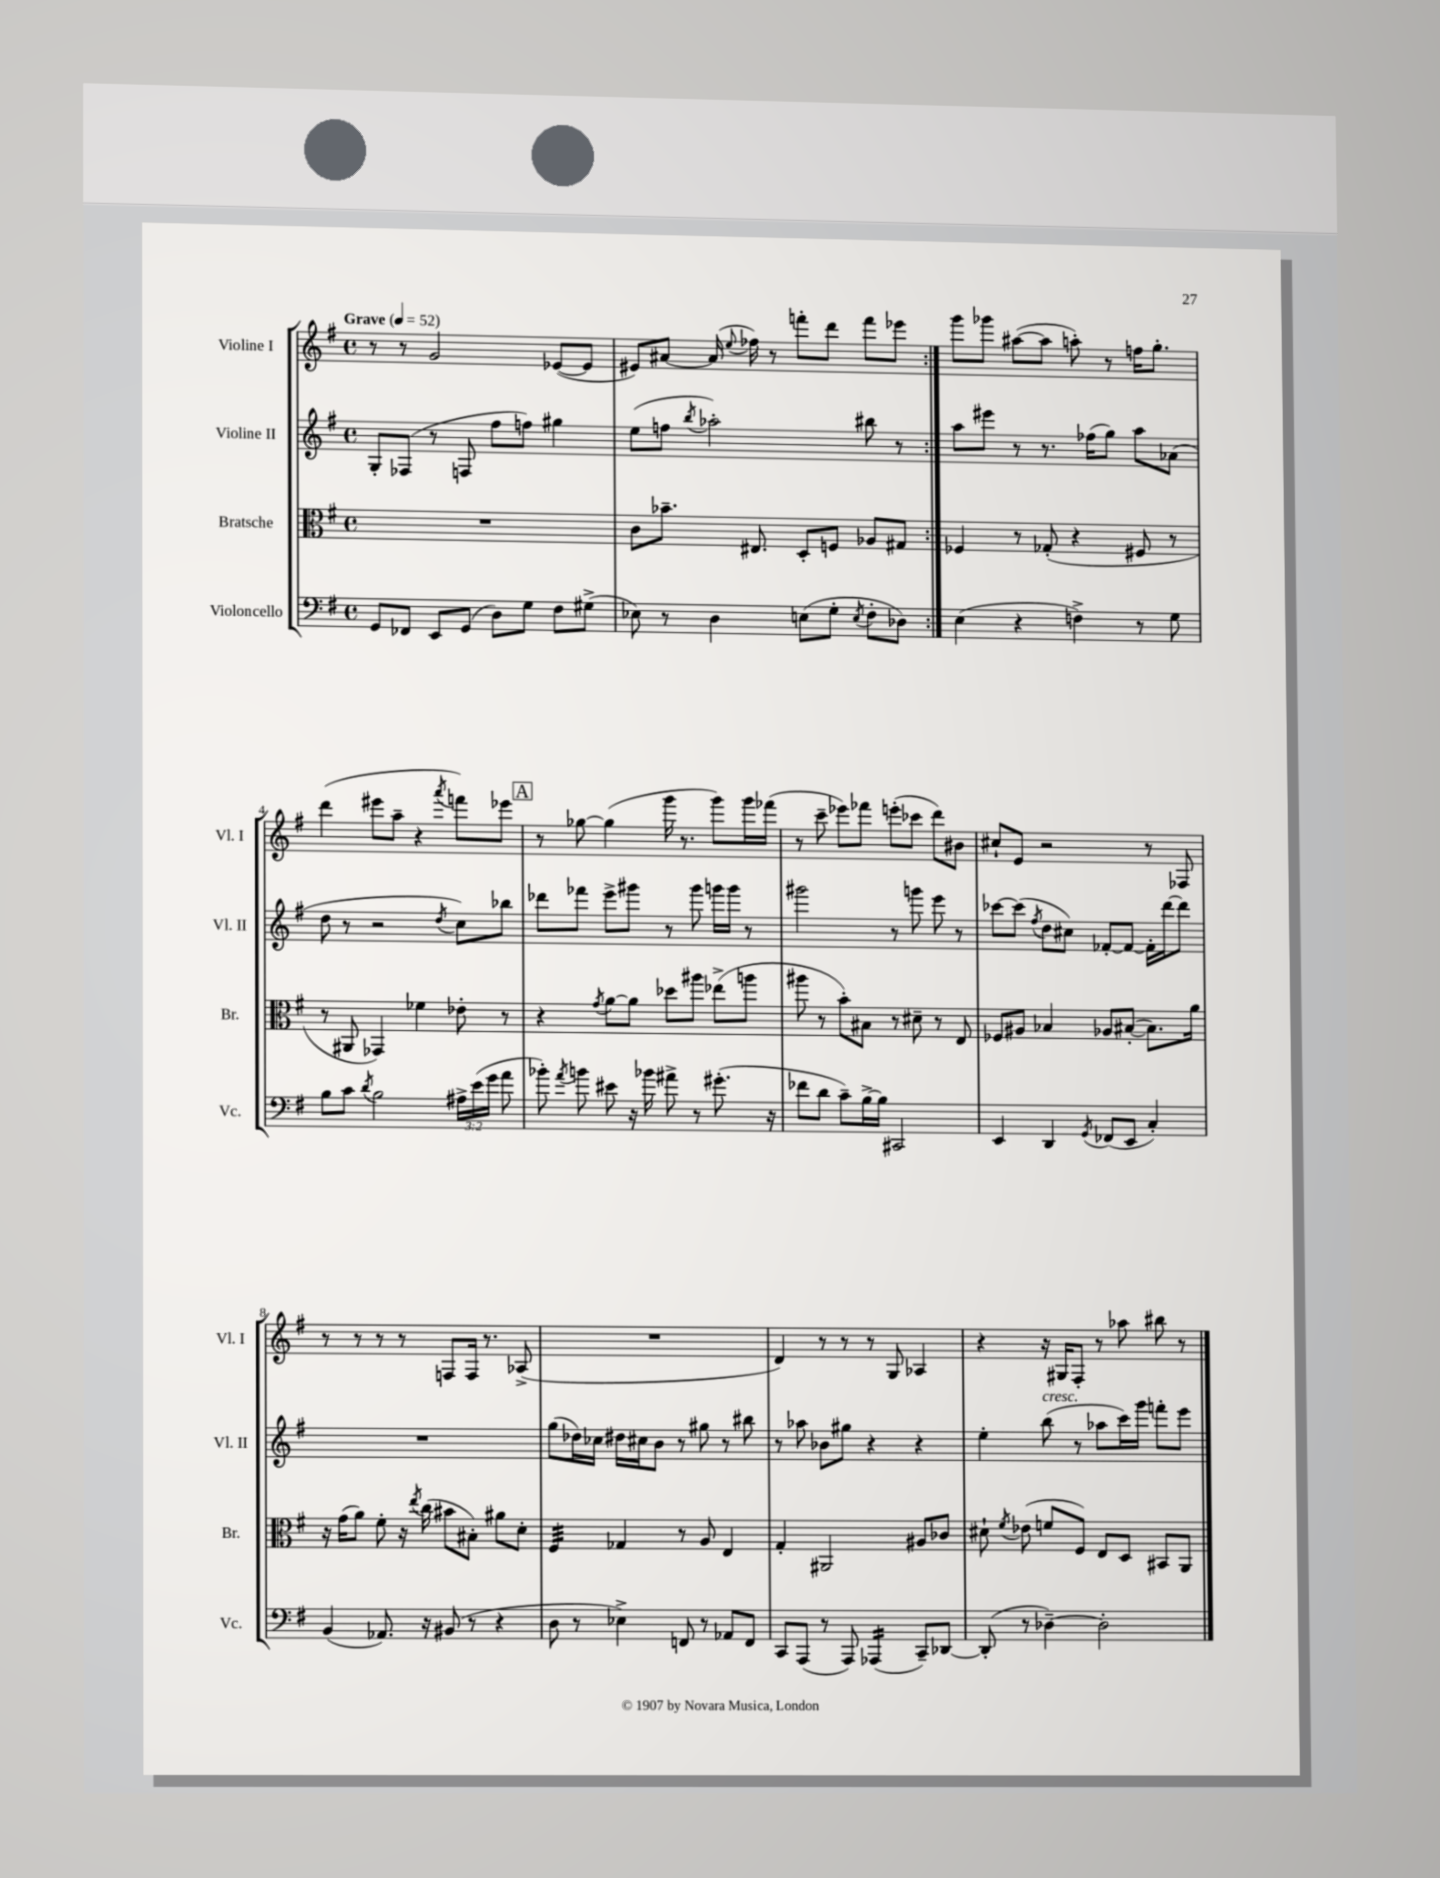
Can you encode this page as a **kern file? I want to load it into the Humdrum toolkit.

**kern	**kern	**kern	**kern
*staff4	*staff3	*staff2	*staff1
*clefF4	*clefC3	*clefG2	*clefG2
*k[f#]	*k[f#]	*k[f#]	*k[f#]
*M4/4	*M4/4	*M4/4	*M4/4
*met(c)	*met(c)	*met(c)	*met(c)
*MM52	*MM52	*MM52	*MM52
8GG	1r	8G'	8r
8FF-	.	(8F-	8r
8EE	.	8r	2g
(8GG	.	8F	.
8D)	.	8ff#	.
8G	.	8ff)	.
8F#	.	4gg#	([8e-
(8G#^	.	.	8e-]
=	=	=	=
8E-)	8c	(8ee	8e#)
8r	8.b-~	8ff	[8a#
.	.	8qbb	.
4D	.	2aa-')	(16a#]
.	.	.	8qqee
.	8.E#	.	16ff-)
.	.	.	8r
(8E	8D'	.	8fff'
8G'	8F	.	8ddd
8qE	.	.	.
8F#'	8A-	8bb#	8fff
8D-)	8G#	8r	8eee-
=:|!	=:|!	=:|!	=:|!
(4E	4F-	8aa	8ggg
.	.	8eee#	8ggg-
4r	8r	8r	([8aa#
.	(8G-'	8.r	8aa#]
4F^)	4r	.	8aa')
.	.	(16ff-	.
.	.	8gg)	8r
8r	8F#	8aa	16ff
.	.	.	8.gg'
8G	8r	(8a-	.
=	=	=	=
8B	8r	8dd	(4ddd
8c	8AA#	8r	.
8qd	.	.	.
2B	4GG-)	2r	8eee#
.	.	.	8aa~
.	4f-	.	4r
.	.	8qdd	8qaaa
24A#^	8e-'	8cc)	8fff)
(24e	.	.	.
24g	.	.	.
8a	8r	8bb-	8eee-
=	=	=	=
8b-')	4r	8ddd-	8r
8qa	.	.	.
8b	.	8fff-	[8gg-
.	8qg	.	.
8e#	[8a	8eee^	(4gg-]
16r	8a]	8ggg#	.
16b-	.	.	.
8a#^	8dd-	8r	16ggg
.	.	.	8.r
8r	8aa#	8ggg#	.
(8.g#'	(8ee-^	16ggg	8ggg)
.	.	16ggg	.
.	8aa	8r	16ggg
16r	.	.	(16fff-
=	=	=	=
8f-	8aa#	2ggg#	8r
8d	8r	.	8ccc~
8c~)	8b')	.	8eee-)
[16B^	8B#	.	8fff-
16B]	.	.	.
2CC#	8r	8r	(8eee'
.	8d#~	8ggg	8ccc-
.	8r	8eee	8ddd)
.	8E	8r	8b#
=	=	=	=
4EE	8F-	[8ccc-	8cc#`
.	8A#	(8ccc-]	8e
.	.	8qff#	.
4DD	4B-	8dd	2r
.	.	8cc#)	.
8qGG	.	.	.
(8FF-	8A-	[8f-'	.
8EE	([8B#'	8f-_	.
4C')	8.B#])	16f-']	8r
.	.	[16ddd	.
.	.	8ddd]	8F-
.	16a	.	.
=	=	=	=
(4BB	16r	1r	8r
.	(16g	.	.
.	8a)	.	8r
8.AA-)	8f#'	.	8r
.	16r	.	8r
.	8qee	.	.
16r	(16cc	.	.
(8BB#	8b#	.	8F
8r	8B#')	.	16F
.	.	.	8.r
4r	8a#	.	.
.	8d'	.	(8A-^
=	=	=	=
8D	4F#	(8gg	1r
8r	.	16dd-)	.
.	.	16cc-	.
4E-^)	4G-	16dd#	.
.	.	16cc#	.
.	.	8b	.
8FF	8r	8r	.
8r	8A	8gg#	.
8AA-	4E	8r	.
8FF	.	8bb#	.
=	=	=	=
8CC	4G'	8r	4d)
(8AAA	.	8aa-	.
8r	2AA#	8b-	8r
8AAA)	.	8gg#	8r
(4AAA-	.	4r	8r
.	.	.	8G
8CC~)	8A#	4r	4A-
[8DD-	8c-	.	.
=	=	=	=
(8DD-']	8d#`	4ee'	4r
.	8qf#	.	.
8r	(8e-	.	.
[4D-~)	8f	(8bb	16r
.	.	.	16G#
.	8F#)	8r	8F#'
2D-']	8E	8aa-	8r
.	8D	16ccc)	8aa-
.	.	16ggg	.
.	8BB#	8fff'	8bb#
.	8AA	8eee	8r
==	==	==	==
*-	*-	*-	*-
